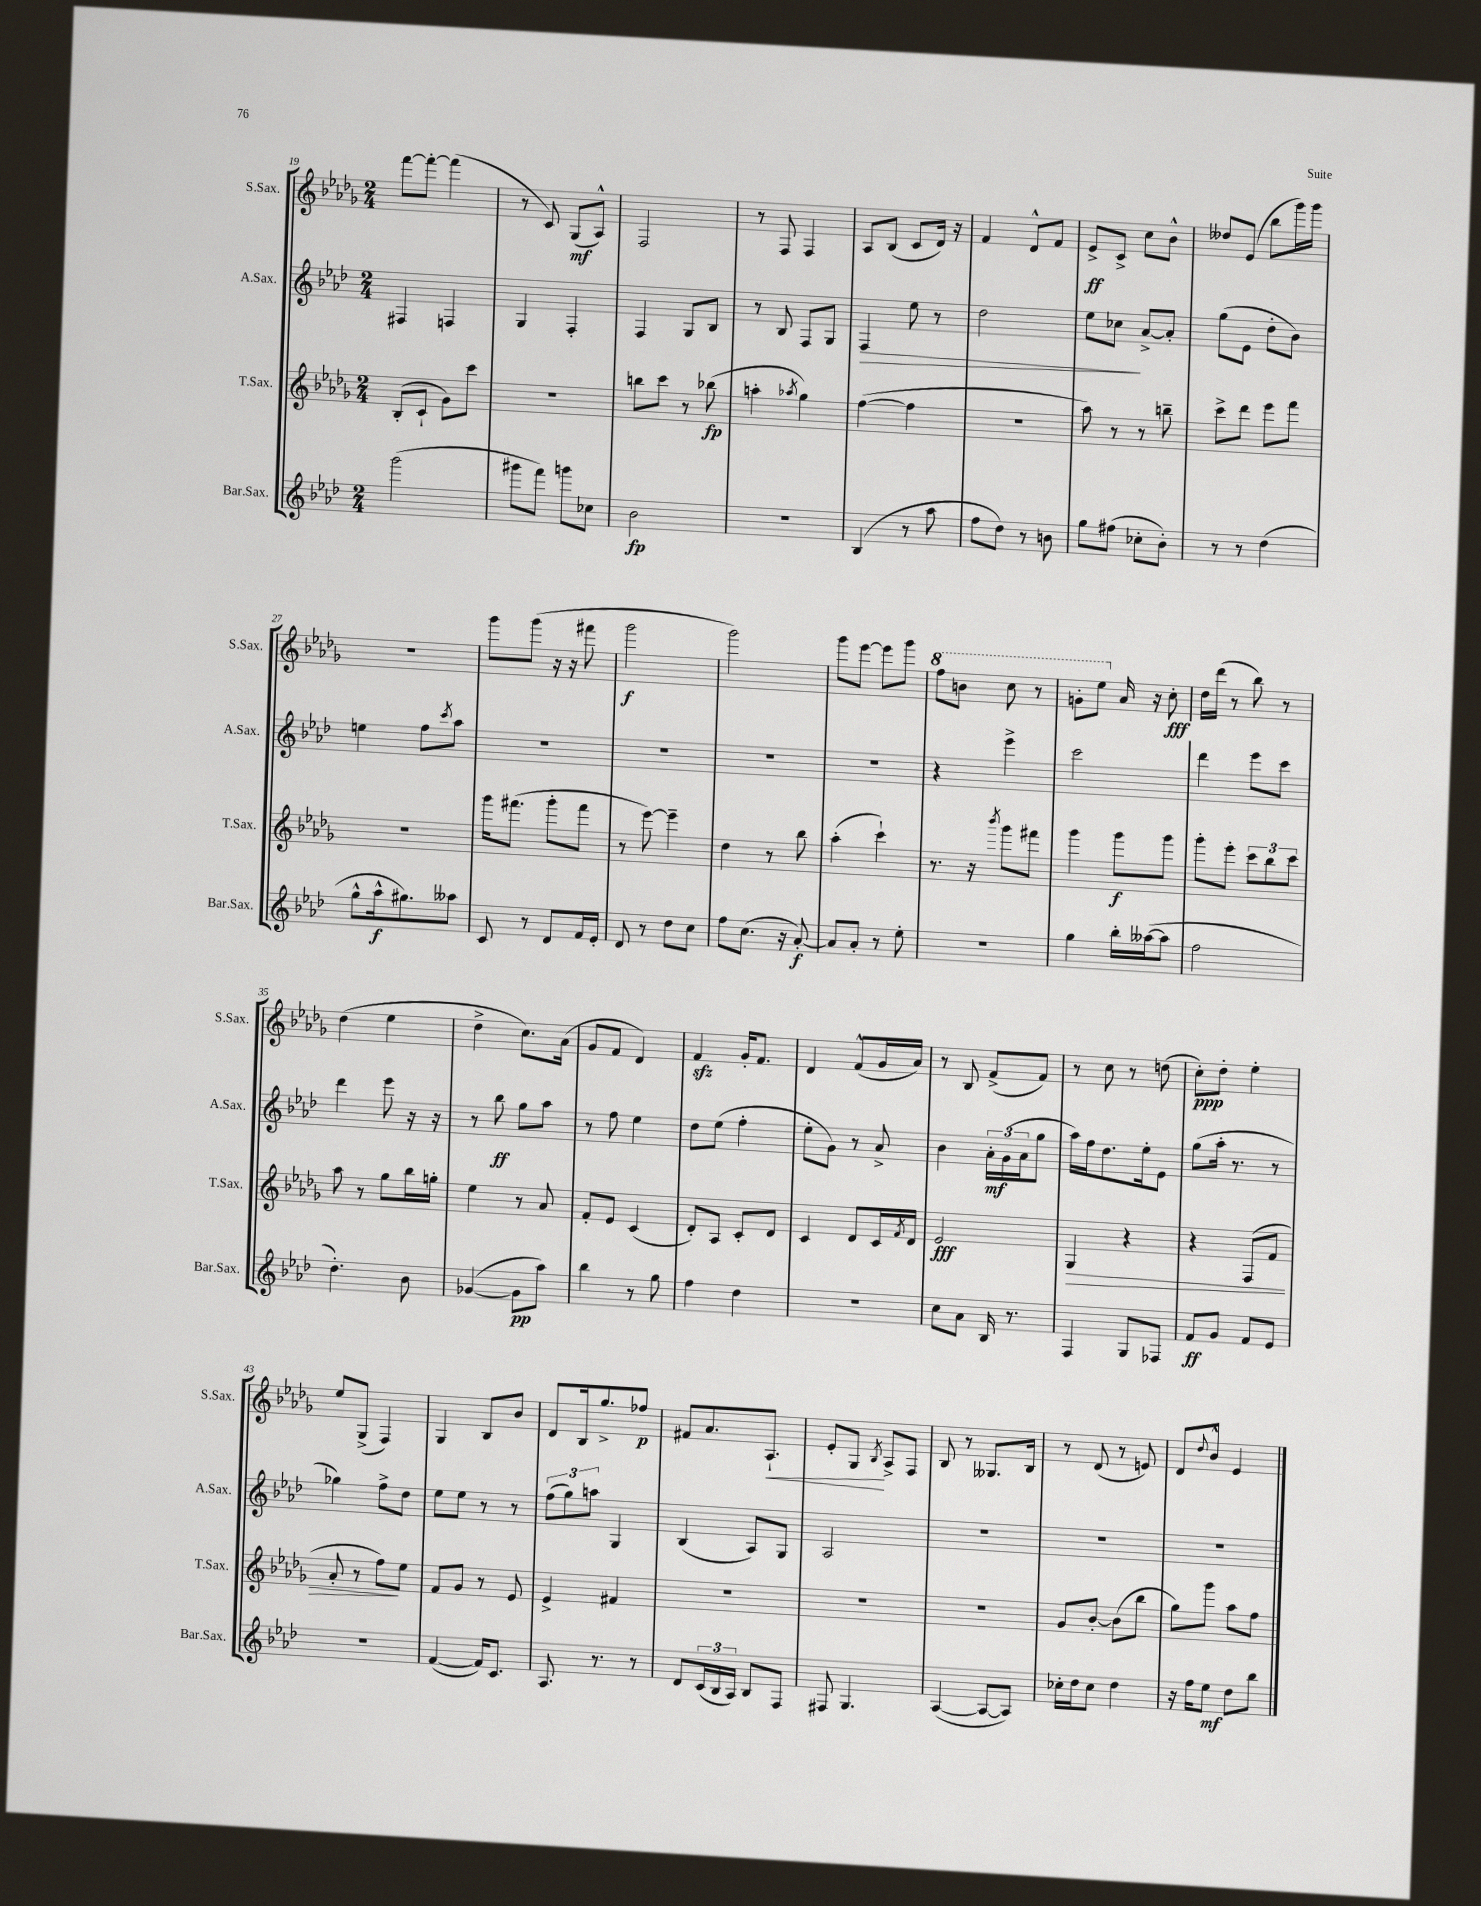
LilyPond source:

<<
\new StaffGroup <<
\new Staff = "s0" \with { instrumentName = "S.Sax." shortInstrumentName = "S.Sax." } {
    \clef treble \key des \major \numericTimeSignature \time 2/4
    f'''8~ f'''8~-. f'''4( |
    r8 c'8) ges8\mf( aes8-^) |
    f2 |
    r8 f8 f4 |
    aes8 bes8( c'8 des'16) r16 |
    f'4 des'8-^ f'8 |
    ees'8->\ff c'8-> c''8 bes'8-^ |
    deses''8 ees'8( bes''8 ges'''16) ges'''16 |
    R2 |
    ges'''8 ges'''8( r16 r16 fis'''8 |
    ges'''2\f |
    ges'''2) |
    ges'''8 ees'''8~ ees'''8 ges'''8 |
    \ottava #1 f'''8 b''8 c'''8 r8 |
    g''8-. ees'''8 \ottava #0 aes'16 r16 c''8-.\fff |
    des''16 des'''16( r8 bes''8) r8 |
    des''4( ees''4 |
    des''4-> c''8.) aes'16( |
    ges'8 f'8 des'4) |
    f'4\sfz ges'16-. f'8. |
    des'4 f'8-^( ges'16 aes'16) |
    r8 bes8 f'8->( f'8) |
    r8 c''8 r8 d''8( |
    c''8-.\ppp) des''8-. ees''4-. |
    ees''8 ges8->( f4) |
    ges4 bes8 bes'8 |
    des'8 bes16 ges''8.-> fes''8\p |
    fis'8 aes'8. aes8.-!\< |
    ees'8-. ges8\! \acciaccatura { bes8 } aes8-> f8 |
    bes8 r8 geses8. bes16 |
    r8 des'8( r8 e'8) |
    des'8 \appoggiatura { des''8 } bes'8-^ ees'4 \bar "|." |
}
\new Staff = "s1" \with { instrumentName = "A.Sax." shortInstrumentName = "A.Sax." } {
    \clef treble \key aes \major \numericTimeSignature \time 2/4
    fis4 f4 |
    g4 f4-. |
    f4 g8 bes8 |
    r8 bes8 f8 g8 |
    f4\> ees''8 r8 |
    des''2 |
    ees''8 ces''8\! aes'8~-> aes'8-. |
    g''8( ees'8 des''8-. bes'8) |
    e''4 f''8 \acciaccatura { c'''8 } aes''8 |
    R2 |
    R2 |
    R2 |
    R2 |
    r4 ees'''4-> |
    c'''2 |
    des'''4 ees'''8 c'''8 |
    des'''4 ees'''8 r16 r16 |
    r8 bes''8\ff g''8 aes''8 |
    r8 f''8 ees''4 |
    des''8 ees''8( f''4-. |
    ees''8-. g'8) r8 aes'8-> |
    bes'4 \tuplet 3/2 { aes'16-.\mf g'16( aes'16 } g''8 |
    aes''16) f''16 des''8. ees''16-. ees'8 |
    g''8( aes''16-. r8. r8 |
    ges''4) f''8-> des''8 |
    ees''8 ees''8 r8 r8 |
    \tuplet 3/2 { f''8( g''8) a''8 } g4 |
    bes4( aes8) g8 |
    aes2 |
    R2 |
    R2 |
    R2 \bar "|." |
}
\new Staff = "s2" \with { instrumentName = "T.Sax." shortInstrumentName = "T.Sax." } {
    \clef treble \key des \major \numericTimeSignature \time 2/4
    bes8-.( c'8-! ges'8) c'''8 |
    R2 |
    b''8 c'''8 r8 bes''8\fp( |
    a''4-. \acciaccatura { aes''8 } ges''4) |
    f''4~( f''4 |
    R2 |
    aes''8) r8 r8 b''8-- |
    c'''8-> des'''8 ees'''8 f'''8 |
    R2 |
    ges'''16 fis'''8.( ges'''8-. fis'''8 |
    r8 ees'''8~) ees'''4-- |
    des''4 r8 bes''8 |
    aes''4-.( c'''4-!) |
    r8. r16 \acciaccatura { bes'''8 } ges'''8 fis'''8 |
    ges'''4 ges'''8\f ges'''8 |
    ges'''8-. ees'''8-. \tuplet 3/2 { c'''8 bes''8 c'''8 } |
    aes''8 r8 ges''8 bes''16 g''16-. |
    ees''4 r8 aes'8 |
    f'8-. ees'8 c'4( |
    des'8-.) aes8 c'8-. des'8 |
    c'4 des'8 c'16 \acciaccatura { f'8 } des'16 |
    ees'2\fff |
    ges4\> r4 |
    r4 f8( f'8 |
    aes'8-. r8 f''8\!) ees''8 |
    f'8 ges'8 r8 ees'8 |
    ees'4-> fis'4 |
    R2 |
    R2 |
    R2 |
    ges'8 bes'8~-. bes'8( bes''8 |
    ges''8) ges'''8 aes''8 f''8 \bar "|." |
}
\new Staff = "s3" \with { instrumentName = "Bar.Sax." shortInstrumentName = "Bar.Sax." } {
    \clef treble \key aes \major \numericTimeSignature \time 2/4
    g'''2( |
    gis'''8 f'''8) g'''8 ces''8 |
    bes'2\fp |
    r2 |
    bes4( r8 aes''8 |
    f''8 des''8) r8 b'8 |
    g''8 fis''8( ces''8-. bes'8-.) |
    r8 r8 des''4( |
    g''8-^ aes''16-^\f gis''8.) aeses''8 |
    c'8 r8 des'8 f'16 ees'16-. |
    des'8 r8 des''8 c''8 |
    f''8 c''8.( r16 aes'8~-.\f) |
    aes'8 aes'8-. r8 ees''8-. |
    R2 |
    g''4 bes''16-. aeses''16~( aeses''8 |
    f''2 |
    des''4.-.) bes'8 |
    ges'4~( ges'8\pp aes''8) |
    bes''4 r8 g''8 |
    f''4 des''4 |
    R2 |
    c''8 aes'8 bes16 r8. |
    f4 g8 fes8 |
    f'8\ff g'8 f'8 ees'8 |
    r2 |
    f'4~( f'16) c'8. |
    aes8. r8. r8 |
    des'8 \tuplet 3/2 { c'16( bes16 aes16) } bes8 f8 |
    fis8 g4. |
    aes4~( aes8~ aes8) |
    ces''16-. des''16 ces''8 des''4 |
    r16 f''16 ees''8\mf des''8 bes''8 \bar "|." |
}
>>
>>
\layout { \context { \Score currentBarNumber = #19 } }
